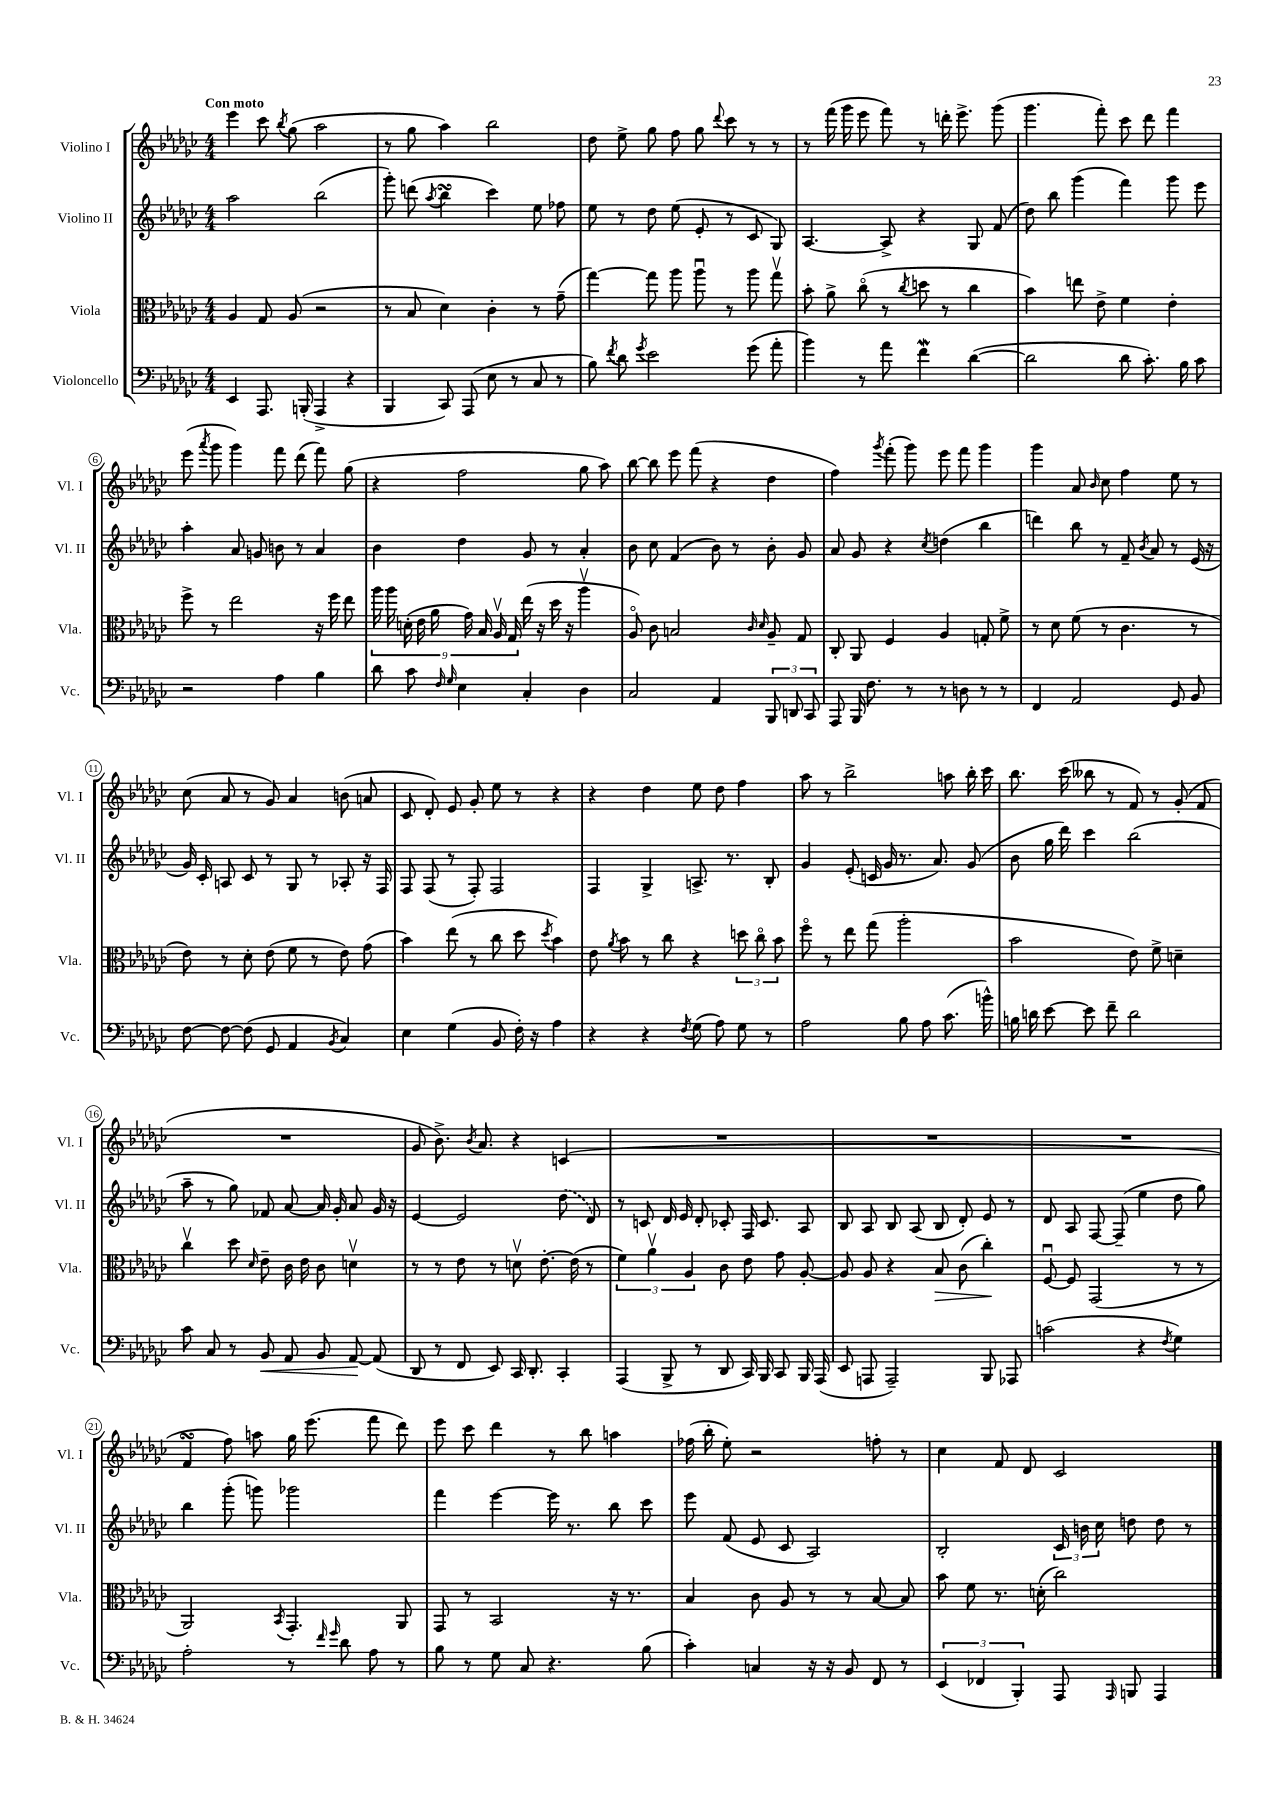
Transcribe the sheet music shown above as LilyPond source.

<<
\new StaffGroup <<
\new Staff = "s0" \with { instrumentName = "Violino I" shortInstrumentName = "Vl. I" } {
    \clef treble \key ges \major \numericTimeSignature \time 4/4 \tempo "Con moto"
    \autoBeamOff ees'''4 ces'''8 \acciaccatura { bes''8 } ges''8( aes''2 |
    r8 ges''8 aes''4) bes''2 |
    des''8 ees''8-> ges''8 f''8 ges''8 \appoggiatura { des'''8 } ces'''8 r8 r8 |
    r8 f'''16( ges'''16 ees'''8 f'''8) r8 d'''16-. ees'''8.-> ges'''8( |
    ges'''4. f'''8-.) ces'''8 des'''8 f'''4 |
    ees'''8( \acciaccatura { aes'''8 } ges'''8 ges'''4) f'''8 des'''8( f'''8) ges''8( |
    r4 f''2 ges''8 aes''8) |
    bes''8~ bes''8 ees'''8 f'''8( r4 des''4 |
    f''4) \acciaccatura { ges'''8 } f'''8-.( ges'''8) ees'''8 f'''8 ges'''4 |
    ges'''4 aes'8 \grace { bes'16 } ces''8 f''4 ees''8 r8 |
    ces''8( aes'8 r8 ges'8) aes'4 b'8( a'8 |
    ces'8 des'8-.) ees'8 ges'8-. ees''8 r8 r4 |
    r4 des''4 ees''8 des''8 f''4 |
    aes''8 r8 bes''2-> a''8 bes''16-. ces'''16 |
    bes''8. ces'''16( beses''8 r8 f'8) r8 ges'8-.( f'8 |
    R1 |
    ges'8 bes'8.->) \acciaccatura { bes'8 } aes'8. r4 c'4( |
    R1 |
    R1 |
    R1 |
    f'4\turn f''8) a''8 ges''16 ees'''8.( f'''8 des'''8) |
    ees'''8 ces'''8 des'''4 r8 bes''8 a''4 |
    fes''16( bes''16-. ees''8-.) r2 f''8-. r8 |
    ces''4 f'8 des'8 ces'2 \bar "|." |
}
\new Staff = "s1" \with { instrumentName = "Violino II" shortInstrumentName = "Vl. II" } {
    \clef treble \key ges \major \numericTimeSignature \time 4/4
    \autoBeamOff aes''2 bes''2( |
    ges'''8-.) d'''8( \acciaccatura { aes''8 } bes''4\turn ces'''4) ees''8 fes''8 |
    ees''8 r8 des''8 ees''8( ees'8-. r8 ces'8 ges8) |
    aes4.~ aes8-> r4 ges8 f'8( |
    des''8) bes''8 ges'''4( f'''4) ges'''8 ees'''8 |
    aes''4-. aes'8 g'8 b'8 r8 aes'4 |
    bes'4 des''4 ges'8 r8 aes'4-. |
    bes'8 ces''8 f'4( bes'8) r8 bes'8-. ges'8 |
    aes'8 ges'8 r4 \acciaccatura { ces''8 } d''4( bes''4 |
    d'''4) bes''8 r8 f'8-- \acciaccatura { bes'8 } aes'8 r8 ees'16( r16 |
    ges'16) ces'16-. a8 ces'8 r8 ges8 r8 aes8-. r16 f16 |
    f8 f8( r8 f8-.) f2 |
    f4 ges4-> a8.-> r8. bes8-. |
    ges'4 ees'8-.( c'16 ges'16 r8. aes'8.) ges'8( |
    bes'8 ges''16 des'''16) ces'''4 bes''2( |
    aes''8-- r8 ges''8) fes'8 aes'8~ aes'16 ges'16-. aes'8 ges'16 r16 |
    ees'4~ ees'2 \once \slurDashed des''8( des'8) |
    r8 c'8 des'16 ees'16 des'8-. ces'8-. f16 ces'8. aes8 |
    bes8 aes8 bes8 aes8( bes8 des'8-.) ees'8 r8 |
    des'8 aes8 f8~ f8--( ees''4 des''8 ges''8) |
    bes''4 ges'''8-.( g'''8) ges'''2 |
    f'''4 ees'''4~ ees'''16 r8. bes''8 ces'''8 |
    ees'''8 f'8( ees'8 ces'8 aes2) |
    bes2-. \tuplet 3/2 { ces'16 b'16 ces''16 } d''8 d''8 r8 \bar "|." |
}
\new Staff = "s2" \with { instrumentName = "Viola" shortInstrumentName = "Vla." } {
    \clef alto \key ges \major \numericTimeSignature \time 4/4
    \autoBeamOff aes4 ges8 aes8( r2 |
    r8 bes8 des'4) ces'4-. r8 ges'8--( |
    ges''4~) ges''8 aes''8 aes''8\downbow r8 aes''8 ges''8\upbow |
    bes'8-. aes'8-> ces''8\flageolet( r8 \acciaccatura { ces''8 } d''8 r8 ces''4 |
    bes'4) e''8 ees'8-> f'4 ees'4-. |
    f''8-> r8 ees''2 r16 f''16 ees''8 |
    \tuplet 9/8 { aes''16 aes''16 d'16-.( ees'16 aes'16 ges'16) bes16 aes16\upbow ges16 } ees''16( r16 des''16 r16 aes''4\upbow |
    aes8\flageolet) ces'8 b2 \grace { ces'16 des'16 } aes8-- ges8 |
    ces8-. aes,8 f4 aes4 g8-. f'8-> |
    r8 des'8 f'8( r8 ces'4. r8 |
    ees'8) r8 des'8-. ees'8( f'8 r8 ees'8) ges'8( |
    bes'4) ees''8( r8 ces''8 des''8 \acciaccatura { des''8 } bes'4) |
    ees'8 \acciaccatura { aes'8 } bes'8 r8 ces''8 r4 \tuplet 3/2 { d''8 ces''8\flageolet bes'8 } |
    f''8\flageolet r8 ees''8 ges''8( aes''2-. |
    bes'2 ees'8) f'8-> d'4-- |
    ces''4\upbow des''8 \grace { des'16 } ees'8-- ces'16 ees'16 ces'8 d'4\upbow |
    r8 r8 ees'8 r8 d'8\upbow ees'8.~-. ees'16( r8 |
    \tuplet 3/2 { f'4) aes'4\upbow aes4 } ces'8 ees'8 ges'8 aes8~-. |
    aes8 aes8 r4 bes8\> ces'8( ces''4-.\!) |
    f8~\downbow f8 ges,2( r8 r8 |
    aes,2) \acciaccatura { bes,8 } ges,4.-. aes,8 |
    ges,8 r8 bes,2 r16 r8. |
    bes4 ces'8 aes8 r8 r8 bes8~ bes8 |
    bes'8 f'8 r8. d'16-.( ces''2) \bar "|." |
}
\new Staff = "s3" \with { instrumentName = "Violoncello" shortInstrumentName = "Vc." } {
    \clef bass \key ges \major \numericTimeSignature \time 4/4
    \autoBeamOff ees,4 aes,,8. b,,16-.( aes,,4-> r4 |
    bes,,4 ces,8) aes,,8( ees8 r8 ces8 r8 |
    bes8) \acciaccatura { f'8 } des'8 \acciaccatura { ges'8 } ees'2 ges'8( aes'8-. |
    bes'4) r8 aes'8 f'4\mordent des'4~( |
    des'2 des'8 ces'8.-.) bes16 ces'8 |
    r2 aes4 bes4 |
    des'8 ces'8 \grace { f16 ges16 } ees4 ces4-. des4 |
    ces2 aes,4 \tuplet 3/2 { bes,,8 d,8 ces,8 } |
    aes,,8 bes,,16 f8. r8 r8 d8 r8 r8 |
    f,4 aes,2 ges,8 bes,8 |
    f8~ f8~ f8( ges,8 aes,4 \acciaccatura { bes,8 } ces4) |
    ees4 ges4( bes,8 f16-.) r16 aes4 |
    r4 r4 \acciaccatura { f8 } ges8( aes8) ges8 r8 |
    aes2 bes8 aes8 ces'8.( b'16-^) |
    b16 d'16 ees'8~ ees'8 f'8-- d'2 |
    ces'8 ces8 r8 bes,8\< aes,8 bes,8 aes,8~\! aes,8( |
    des,8 r8 f,8 ees,8) ces,16 des,8.-. ces,4-. |
    aes,,4( bes,,8-> r8 des,8 ces,16) bes,,16 ces,8 bes,,16 aes,,16( |
    ees,8 a,,8 a,,2--) bes,,8 aes,,8 |
    c'2( r4 \acciaccatura { f8 } ges4) |
    aes2-. r8 \grace { f'16 ges'16 } des'8 aes8 r8 |
    bes8 r8 ges8 ces8 r4. bes8( |
    ces'4-.) c4 r16 r16 bes,8 f,8 r8 |
    \tuplet 3/2 { ees,4( fes,4 bes,,4-.) } aes,,8 \grace { aes,,16 } b,,8 aes,,4 \bar "|." |
}
>>
>>
\layout { \context { \Score \override BarNumber.stencil = #(make-stencil-circler 0.1 0.3 ly:text-interface::print) } }
